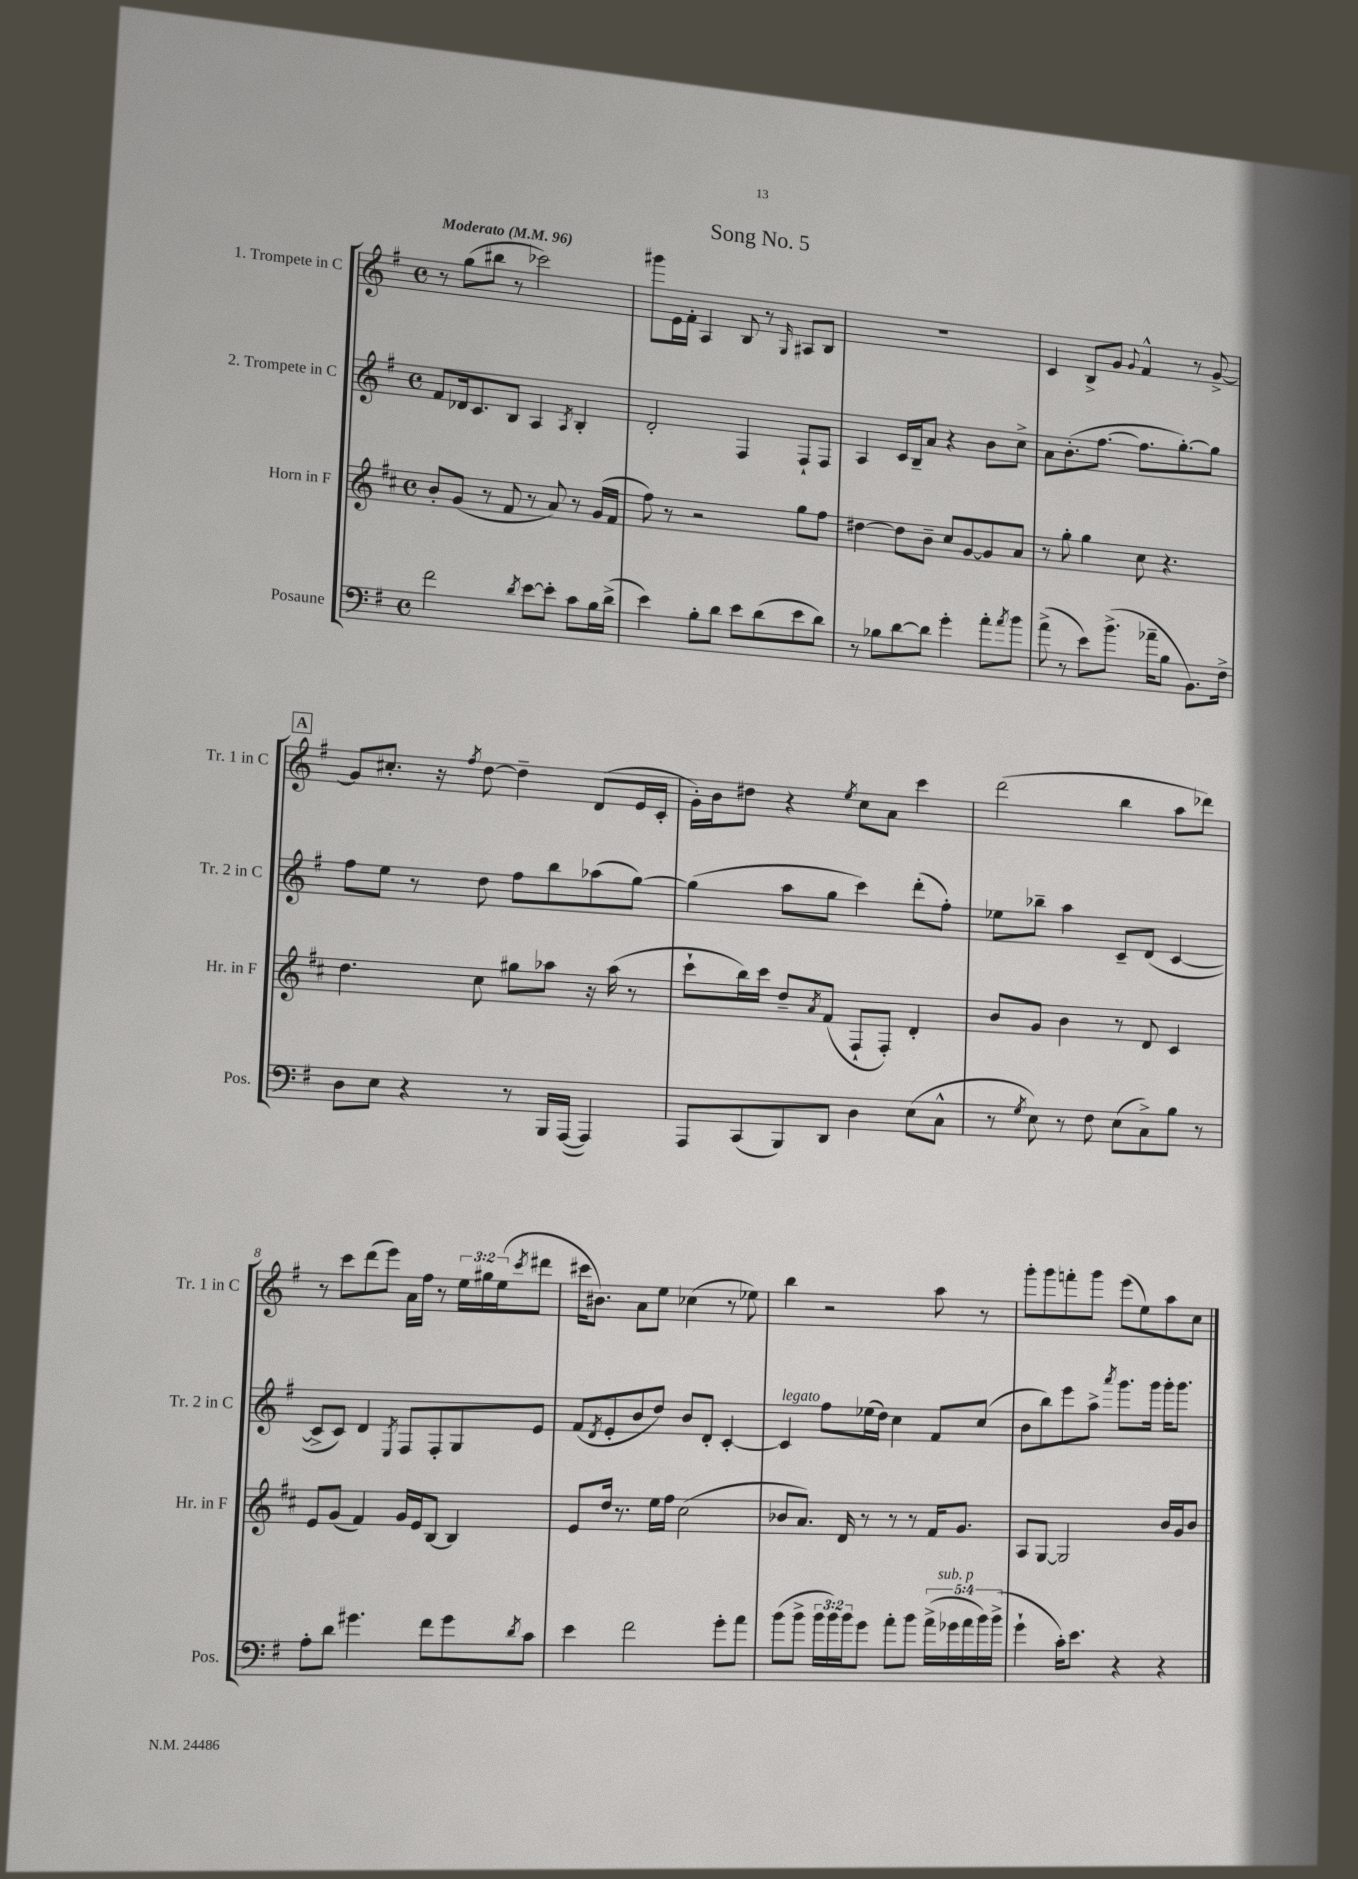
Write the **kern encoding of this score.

**kern	**kern	**kern	**kern
*part4	*part3	*part2	*part1
*staff4	*staff3	*staff2	*staff1
*I"Posaune	*I"Horn in F	*I"2. Trompete in C	*I"1. Trompete in C
*I'Pos.	*I'Hr. in F	*I'Tr. 2 in C	*I'Tr. 1 in C
*clefF4	*clefG2	*clefG2	*clefG2
*k[f#]	*k[f#c#]	*k[f#]	*k[f#]
*M4/4	*M4/4	*M4/4	*M4/4
*met(c)	*met(c)	*met(c)	*met(c)
*MM96	*MM96	*MM96	*MM96
=1	=1	=1	=1
!	!	!	!LO:TX:a:B:t=Moderato
2f#\	8b'/L	8f#/L	8r
.	(8g/J	16d-X/k	(8gg\L
.	.	8.c/	.
.	8r	.	8bb#X\J
.	8f#/	8B/J	8r
8qd/	.	.	.
[8e\L	8r	4A/	2ccc-X\)
8e'\J]	8a/)	.	.
.	.	8qA/	.
8c\L	8r	4B'/	.
16B\L	(16g/LL	.	.
(16d^\JJ	16f#/JJ	.	.
=2	=2	=2	=2
4e\)	8ff#\)	2d'/	8ggg#X\L
.	8r	.	16e\L
.	.	.	16f#'\JJ
8B'\L	2r	.	4A/
8d\J	.	.	.
8e\L	.	4F#/	8B/
(8d\	.	.	8r
.	.	.	16qqG/
8e\	8gg\L	8F#`/L	8A#X/L
8d\J)	8ff#\J	8F#/J	8B/J
=3	=3	=3	=3
8r	[4dd#X\	4A/	1r
8B-X\L	.	.	.
[8d\	8dd#\L]	16c/LL	.
.	.	16B~/J	.
8d\J]	8b~\J	8a/J	.
4g'\	8cc#/L	4r	.
.	[8g/	.	.
8a'\L	8g/]	8b\L	.
8qa/	.	.	.
8b\J	8a/J	8cc^\J	.
=4	=4	=4	=4
(8a^\	8r	8a\L	4c/
8r	8gg'\	(8.b'\	.
8e\L)	4gg\	.	8B^/L
.	.	[8.ff#\J	.
(8.b^\J	.	.	8g/J
.	.	.	8qqg/
.	8cc#\	8.ff#\L]	4f#^^/
16a-X~\KL	.	.	.
8B\J	4.r	.	.
.	.	[8.gg'\)	.
8.BB\L)	.	.	8r
.	.	8gg\J]	[8g^/
16F#^\Jk	.	.	.
!!LO:LB:g=z
!!LO:REH:place=s1:t=A
=5	=5	=5	=5
8D\L	4.dd\	8ff#\L	8g/L]
8E\J	.	8ee\J	8.cc#X'/J
4r	.	8r	.
.	.	.	16r
.	.	.	8qff#/
.	8cc#\	8dd\	[8dd\
8r	8gg#X\L	8ff#\L	4dd~\]
16BBB/LL	8aa-X\J	8bb\	.
([16AAA/JJ	.	.	.
4AAA/])	16r	(8aa-X\	(8d/L
.	(16aa-\	.	.
.	8r	[8gg\J)	16e/L
.	.	.	16c'/JJ
=6	=6	=6	=6
8AAA/L	8ccc#`\L	(4gg\]	16g'\LL)
.	.	.	16b\J
(8CC/	16bb\L)	.	8dd#X\J
.	16ccc#\JJ	.	.
8BBB/)	8dd~/L	8aa\L	4r
.	8qa/	.	.
8DD/J	(8f#/J	8gg\J	.
.	.	.	8qee/
4D\	8F#`/L	4ccc\)	8cc\L
.	8F#'/J)	.	8a\J
(8E\L	4d'/	(8ddd'\L	4ccc\
8C^^\J	.	8ff#'\J)	.
=7	=7	=7	=7
8r	8b/L	8ee-X\L	(2ddd\
8qG/	.	.	.
8E\)	8g/J	8bb-X~\J	.
8r	4b\	4aa\	.
8F#\	.	.	.
(8E\L	8r	8c~/L	4bb\
8C^\)	8d/	(8d/J	.
8B\J	4c#/	[4c/	8aa\L
8r	.	.	8ddd-X\J)
!!LO:LB:g=z
=8	=8	=8	=8
8A'\L	8e/L	8c^/L]	8r
8d\J	(8g/J	8c/J)	8ccc\L
4.g#X\	4f#/)	4d/	(8ddd\
.	.	.	8eee\J)
.	.	8qE/	.
.	16g/LL	8F#/L	16a\LL
.	16e/J	.	16ff#\JJ
8f#\L	[8B/J	8F#'/	8r
8g#\	4B/]	8G/	24ee\LL
.	.	.	24gg#X\
.	.	.	(24ee\J
8qd/	.	.	8qccc/
8c\J	.	8e/J	8ddd#X\J
=9	=9	=9	=9
4e\	8e/L	(8f#/L	16ccc#X\KL
.	.	.	8.b#X\J)
.	.	8qd/	.
.	16dd/Jk	8e'/	.
.	8.r	.	.
2f#\	.	8b/	8a\L
.	16ee\LL	8dd/J)	8ee\J
.	16ff#\JJ	.	.
.	(2cc#\	8b/L	(4cc-X\
.	.	8d'/J	.
8g'\L	.	[4c'/	8r
8a\J	.	.	8ee-X\)
=10	=10	=10	=10
!	!	!LO:TX:a:i:t=legato	!
(8b\L	8b-X/L	4c/]	4bb\
8b^\J	8.a/J)	.	.
24b\LL	.	8ff#\L	2r
24b\)	.	.	.
.	16d/	.	.
24b\J	.	.	.
8g\J	8r	(16ee-X\L	.
.	.	16dd\JJ)	.
8a'\L	8r	4cc\	.
8b\J	8r	.	.
(20a^\LL	16f#/KL	8f#/L	8aa\
!LO:TX:a:i:t=sub. p	!	!	!
20g-X\	.	.	.
.	8.g/J	.	.
20a\	.	.	.
.	.	(8cc/J	8r
20b\)	.	.	.
(20b^\JJ	.	.	.
=11	=11	=11	=11
4g`\	8A/L	8b\L	8ggg'\L
.	[8G/J	8bb\)	8ggg\
16c'\KL)	2G/]	8eee\	8fffn'\
8.e\J	.	.	.
.	.	8aa^\J	8ggg\J
.	.	8qaaa/	.
4r	.	8.ggg\L	(8eee\L
.	.	.	8ee\)
.	.	16ggg\Jk	.
4r	16b/LL	16ggg'\KL	8aa\
.	16g/J	8.ggg\J	.
.	8b/J	.	8cc\J
==	==	==	==
*-	*-	*-	*-
